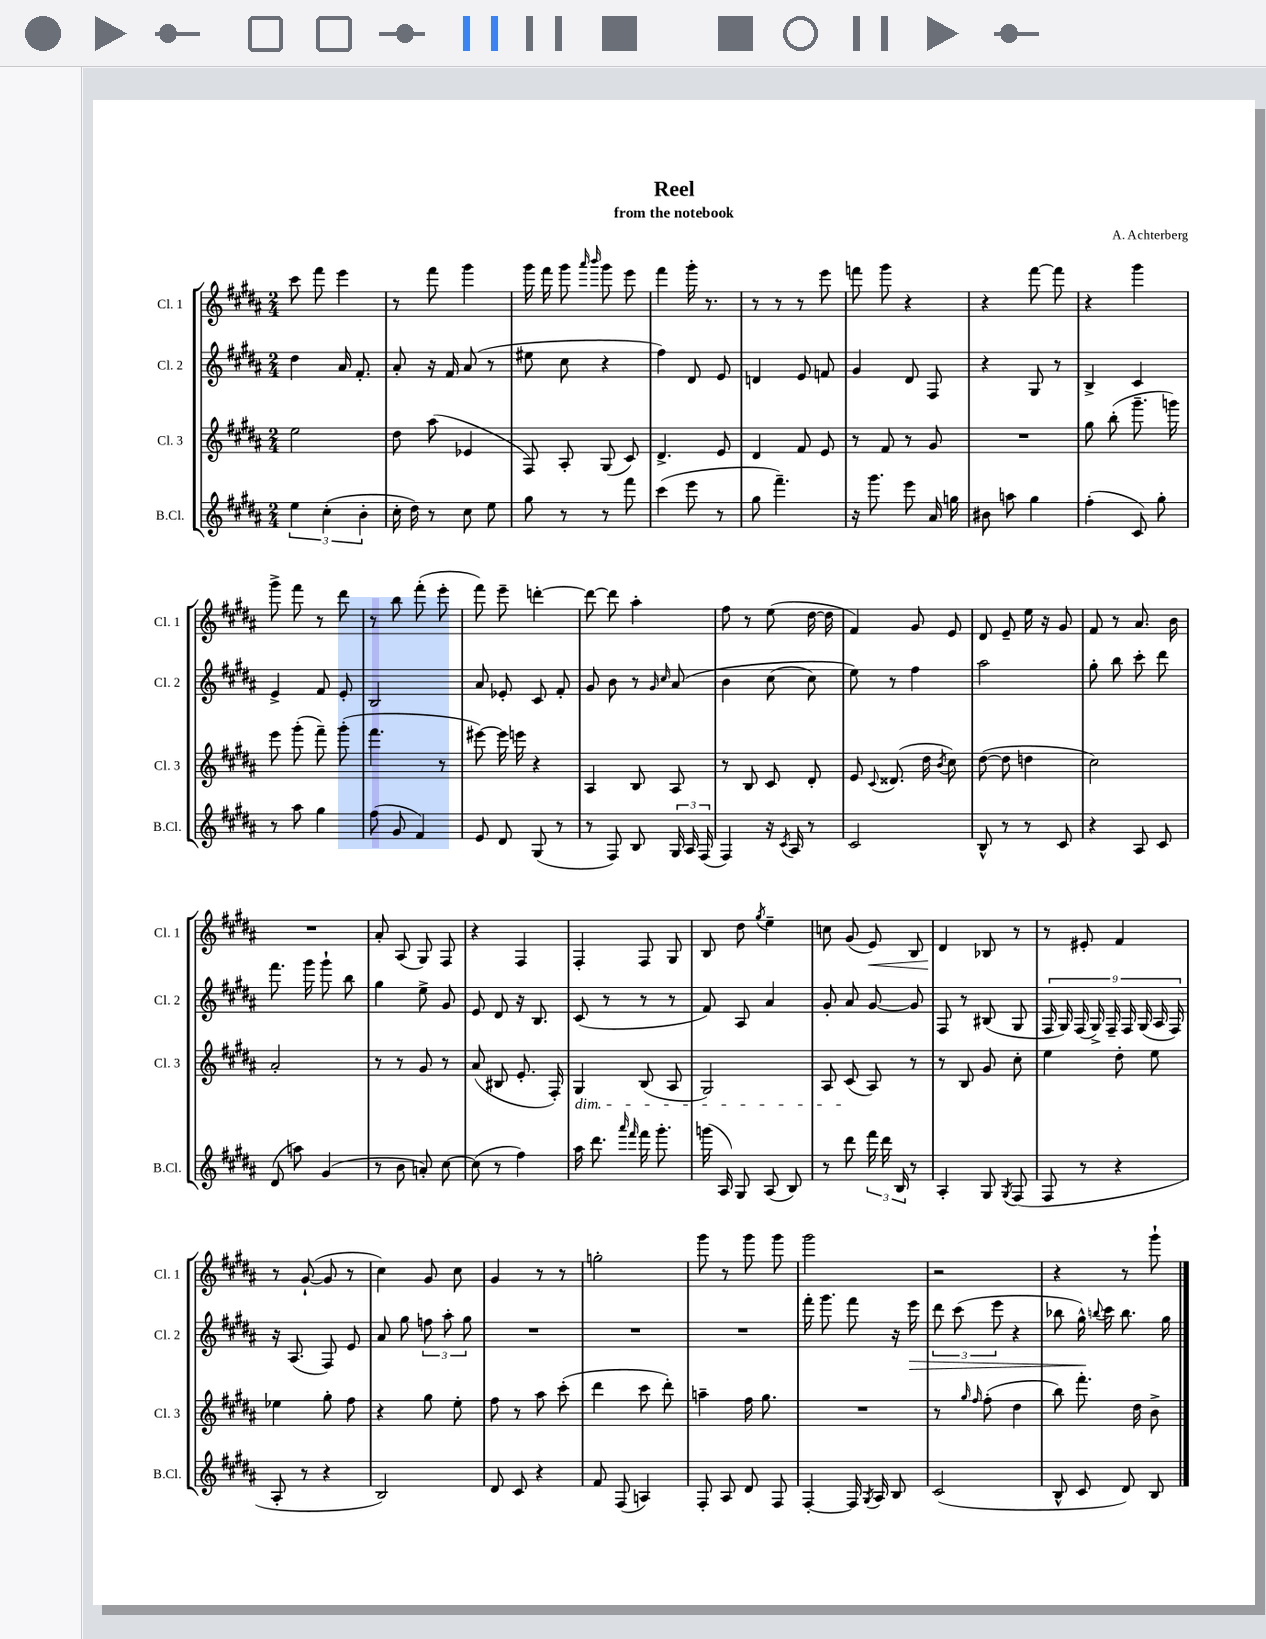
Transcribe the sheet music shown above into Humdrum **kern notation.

**kern	**kern	**kern	**kern
*staff4	*staff3	*staff2	*staff1
*clefG2	*clefG2	*clefG2	*clefG2
*k[f#c#g#d#a#]	*k[f#c#g#d#a#]	*k[f#c#g#d#a#]	*k[f#c#g#d#a#]
*M2/4	*M2/4	*M2/4	*M2/4
6ee	2ee	4dd#	8ccc#
.	.	.	8fff#
(6cc#'	.	.	.
.	.	16a#	4eee
.	.	8.f#'	.
6b'	.	.	.
=	=	=	=
16cc#'	8dd#	8a#'	8r
16dd#)	.	.	.
8r	(8aa#	16r	8fff#
.	.	16f#	.
8cc#	4e-	(8a#	4ggg#
8ee	.	8r	.
=	=	=	=
8gg#	8F#)	8ee#	16ggg#
.	.	.	16fff#
8r	8A#'	8cc#	8ggg#
.	.	.	16qqaaa#
.	.	.	16qqbbb
8r	(8G#	4r	8ggg#
8fff#	8c#)	.	8eee
=	=	=	=
(4ccc#	4.d#^	4ff#)	4fff#
8eee	.	8d#	16ggg#'
.	.	.	8.r
8r	8e	8e	.
=	=	=	=
8gg#	4d#	4d	8r
4.fff#~)	.	.	8r
.	8f#	8e	8r
.	8e	8f	8eee
=	=	=	=
16r	8r	4g#	8fff
8.ggg#	.	.	.
.	8f#	.	8ggg#
8eee	8r	8d#	4r
16a#	8g#	8F#	.
16gg	.	.	.
=	=	=	=
8b#	2r	4r	4r
8aa	.	.	.
4gg#	.	8G#	[8fff#
.	.	8r	8fff#]
=	=	=	=
(4ff#'	8gg#	4B^	4r
.	(8bb'	.	.
8c#)	8.ggg#~	4c#	4ggg#
8gg#'	.	.	.
.	16ggg)	.	.
=	=	=	=
8r	8eee	4e^	8ggg#^
8aa#	(8ggg#'	.	8fff#
4gg#	8fff#~)	8f#	8r
.	(8ggg#'	8e'	8ddd#
=	=	=	=
(8ff#	4.fff#	2B	8r
8g#	.	.	8bb
4f#)	.	.	(8fff#'
.	8r	.	8eee'
=	=	=	=
8e	[8eee#)	8a#	8fff#)
8d#	16eee#]	8e-'	8eee~
.	16eee	.	.
(8G#	4r	8c#	[4ddd'
8r	.	8f#'	.
=	=	=	=
8r	4A#	8g#	8ddd_
8F#)	.	8b	8ddd]
8B	8B	8r	4aa#'
.	.	16qqg#	.
.	.	16qqcc#	.
24G#	8A#	&(8a#	.
24A#	.	.	.
(24F#	.	.	.
=	=	=	=
4F#)	8r	4b	8ff#
.	8B	.	8r
16r	8c#	(8cc#	(8ee
8qc#	.	.	.
16A#	.	.	.
8r	8d#'	8cc#)	[16dd#
.	.	.	16dd#]
=	=	=	=
2c#	8e	8ee&)	4f#)
.	8qqc#	.	.
.	(8.d##	8r	.
.	.	4ff#	8g#
.	16dd#	.	.
.	8qb	.	.
.	8cc#)	.	8e
=	=	=	=
8B^^	([8dd#	2aa#	8d#
8r	8dd#]	.	8e~
8r	4dd	.	16ee
.	.	.	16r
8c#	.	.	8g#
=	=	=	=
4r	2cc#)	8gg#'	8f#
.	.	8bb	8r
8A#	.	8ccc#'	8.a#
8c#	.	8ddd#	.
.	.	.	16b
=	=	=	=
(8d#	2a#'	8.fff#	2r
8aa)	.	.	.
.	.	16ggg#	.
(4g#	.	8ggg#`	.
.	.	8bb	.
=	=	=	=
8r	8r	4gg#	8a#'
8b	8r	.	(8A#
8a')	8g#	8ee^	8G#)
[8cc#	8r	8g#	8F#
=	=	=	=
(8cc#]	(8a#	8e	4r
8r	8B#	8d#	.
4ff#)	8.e'	16r	4F#
.	.	8.B	.
.	16F#')	.	.
=	=	=	=
16aa#	4G#	(8c#	4F#'
8.ddd#	.	.	.
.	.	8r	.
16qqaaa#	.	.	.
16qqfff#	.	.	.
16fff#	(8B	8r	8F#
8.ggg#'	.	.	.
.	8A#	8r	8G#
=	=	=	=
(16ggg	2G#)	8f#)	8B
16A#)	.	.	.
8G#	.	8A#	8dd#
.	.	.	8qgg#
(8A#	.	4a#	4ee~
8B)	.	.	.
=	=	=	=
8r	8A#	8g#'	8cc
8ddd#	(8c#	8a#	(8g#
24fff#	8A#)	[8g#	8e)
24ddd#	.	.	.
24B	.	.	.
8r	8r	8g#]	8B
=	=	=	=
4A#'	8r	8F#	4d#
.	8B	8r	.
8G#	8g#	(8B#	8B-
8qG#	.	.	.
(8F#	8cc#'	8G#	8r
=	=	=	=
8F#	4ee	18F#	8r
.	.	18G#)	.
.	.	(18F#	.
8r	.	.	8e#'
.	.	18G#^)	.
.	.	18F#~	.
4r	8dd#'	.	4f#
.	.	18F#	.
.	.	(18G#	.
.	8ee	.	.
.	.	18A#	.
.	.	18F#)	.
=	=	=	=
8A#'	4ee-	16r	8r
.	.	(8.A#	.
8r	.	.	([8g#`
4r	8gg#'	8F#)	8g#]
.	8ff#	8e	8r
=	=	=	=
2B)	4r	8a#	4cc#)
.	.	8gg#	.
.	8gg#	12ff	8g#
.	.	12aa#'	.
.	8ee'	.	8cc#
.	.	12gg#	.
=	=	=	=
8d#	8ff#	2r	4g#
8c#	8r	.	.
4r	8aa#	.	8r
.	(8ccc#'	.	8r
=	=	=	=
8f#	4ddd#	2r	2gg'
(8F#	.	.	.
4A)	8ccc#	.	.
.	8ddd#')	.	.
=	=	=	=
8F#'	4aa~	2r	8ggg#
8A#	.	.	8r
8d#	16ff#	.	8ggg#
.	8.gg#	.	.
8F#	.	.	8ggg#
=	=	=	=
[4F#'	2r	16fff#'	2ggg#
.	.	8.ggg#	.
16F#]	.	8fff#	.
8qG#	.	.	.
16A#	.	.	.
8B	.	16r	.
.	.	16eee	.
=	=	=	=
(2c#	8r	12ddd#	2r
.	.	(12ccc#	.
.	16qqgg#	.	.
.	16qqff#	.	.
.	(8ff#'	.	.
.	.	12eee	.
.	4dd#	4r	.
=	=	=	=
8B^^	8bb)	8bb-	4r
8c#	8.fff#'	16gg#^^)	.
.	.	8qqbb	.
.	.	16ccc#	.
8d#)	.	8.bb	8r
.	16dd#	.	.
8B	8b^	.	8ggg#`
.	.	16gg#	.
==	==	==	==
*-	*-	*-	*-
